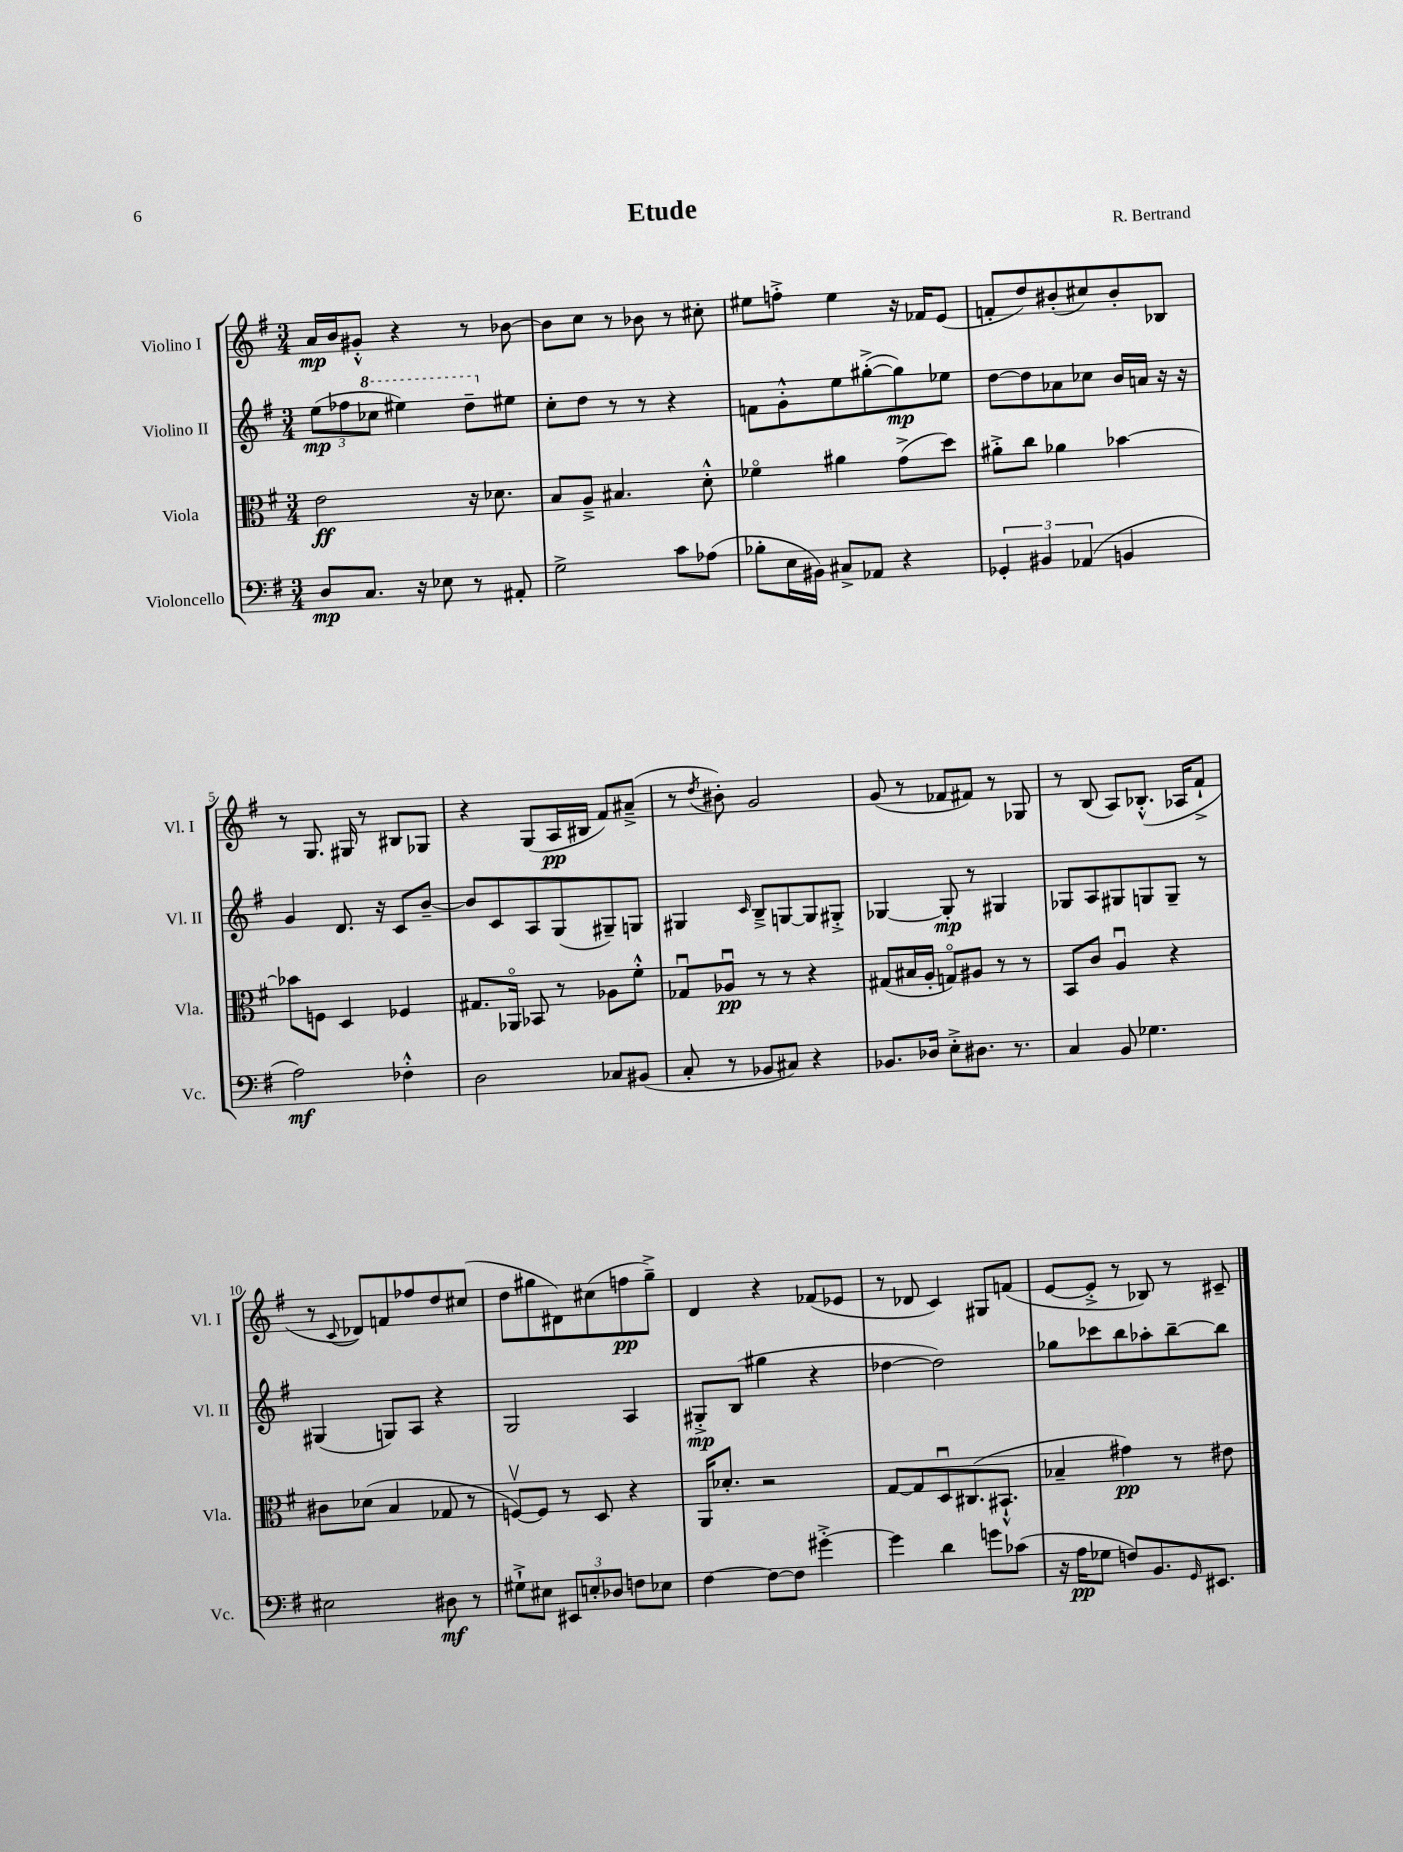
\header { title = "Etude" composer = "R. Bertrand" }
<<
\new StaffGroup <<
\new Staff = "s0" \with { instrumentName = "Violino I" shortInstrumentName = "Vl. I" } {
    \clef treble \key g \major \numericTimeSignature \time 3/4
    a'16\mp b'16 gis'8-.-^ r4 r8 bes'8~ |
    bes'8 c''8 r8 bes'8 r8 cis''8-. |
    eis''8 f''8-.-> eis''4 r16 fes'16 e'8( |
    f'8-. d''8) bis'8-.( cis''8) bis'8-. bes8 |
    r8 g8. gis16 r8 bis8 ges8 |
    r4 g8( a16\pp bis16 fis'8) ais'8--->( |
    r8 \acciaccatura { d''8 } bis'8-.) g'2 |
    g'8( r8 fes'8 fis'8) r8 ges8 |
    r8 b8( a8) bes8.-.-^( aes16 fis'8-!-> |
    r8 \appoggiatura { c'8 } des'8) f'8 fes''8 d''8 cis''8( |
    d''8 gis''8 dis'8) cis''8( f''8\pp gis''8--->) |
    d'4 r4 fes'8( ees'8 |
    r8 des'8 c'4) gis8 f'8( |
    e'8~ e'8-.-> r8 bes8) r8 cis'8-- \bar "|." |
}
\new Staff = "s1" \with { instrumentName = "Violino II" shortInstrumentName = "Vl. II" } {
    \clef treble \key g \major \numericTimeSignature \time 3/4
    \tuplet 3/2 { e''8\mp( fes''8 \ottava #1 ces'''8 } eis'''4) d'''8-- \ottava #0 eis''8 |
    c''8-. d''8 r8 r8 r4 |
    f'8 g'8-.-^ e''8 gis''8~-.->( gis''8\mp) ees''8 |
    d''8~ d''8 aes'8 ces''8 b'16 a'16 r16 r16 |
    g'4 d'8. r16 c'8 b'8~-- |
    b'8 c'8 a8 g8( gis8--) g8 |
    gis4 \grace { c'16 } b8---> g8~ g8 gis8-.-> |
    ges4~ ges8-.\mp r8 gis4 |
    ges8 a8 gis8 g8 g8-- r8 |
    gis4( g8) a8 r4 |
    g2 a4 |
    gis8-.->\mp b8( gis''4 r4 |
    des''4~ des''2) |
    ges''8 ces'''8 b''8 aes''8-. b''8~-- b''8 \bar "|." |
}
\new Staff = "s2" \with { instrumentName = "Viola" shortInstrumentName = "Vla." } {
    \clef alto \key g \major \numericTimeSignature \time 3/4
    e'2\ff r16 des'8. |
    b8 a8---> bis4. d'8-.-^ |
    fes'4\flageolet ais'4 g'8->( d''8) |
    ais'8-.-> c''8 aes'4 bes'4~ |
    bes'8 f8 d4 fes4 |
    gis8. aes,16\flageolet bes,8 r8 aes8 fis'8-.-^ |
    ges8\downbow aes8\downbow\pp r8 r8 r4 |
    gis8( bis16 a16-. g8\flageolet) ais8 r8 r8 |
    b,8 c'8 a4\downbow r4 |
    cis'8 des'8( b4 ges8 r8 |
    f8~\upbow) f8 r8 d8 r4 |
    a,16 des'8.-. r2 |
    g8~ g8 d8\downbow cis8.( bis,8.-!-^ |
    bes4-- gis'4\pp) r8 eis'8 \bar "|." |
}
\new Staff = "s3" \with { instrumentName = "Violoncello" shortInstrumentName = "Vc." } {
    \clef bass \key g \major \numericTimeSignature \time 3/4
    d8\mp c8. r16 ees8 r8 ais,8-. |
    g2-> c'8 aes8( |
    bes8-. e16 bis,16) cis8-> aes,8 r4 |
    \tuplet 3/2 { ges,4-. bis,4 aes,4( } b,4 |
    a2\mf) fes4-.-^ |
    d2 ces8 bis,8( |
    c8-. r8 bes,8 cis8) r4 |
    bes,8. des16 e8-.-> dis8. r8. |
    c4 b,8 ges4. |
    eis2 dis8\mf r8 |
    gis8-!-> eis8 \tuplet 3/2 { eis,8 e8-. des8 } f8 ees8 |
    fis4~ fis8~ fis8 gis'4~-.-> |
    gis'4 d'4 g'8 ces'8( |
    r16 a16\pp ges8 f8) b,8. \grace { g,16 } eis,8. \bar "|." |
}
>>
>>
